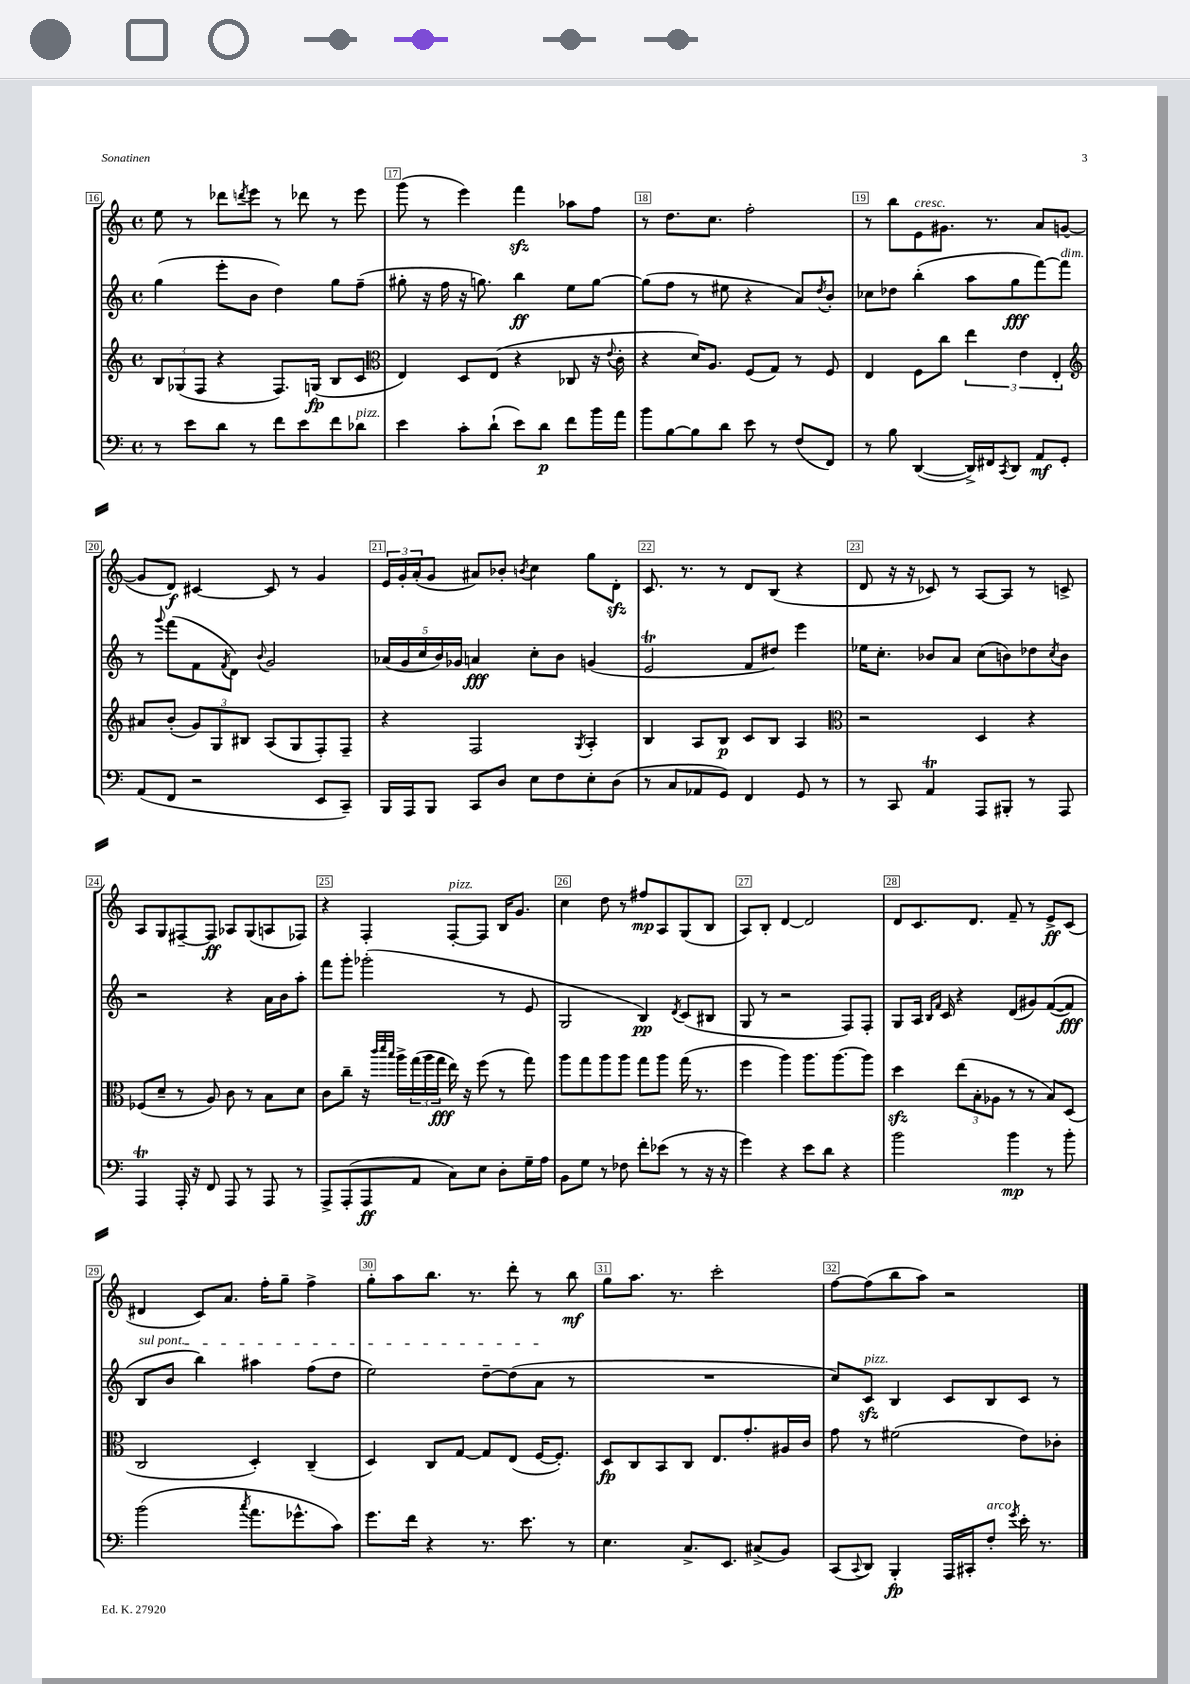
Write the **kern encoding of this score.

**kern	**dynam	**kern	**dynam	**kern	**dynam	**kern	**dynam
*part4	*part4	*part3	*part3	*part2	*part2	*part1	*part1
*staff4	*staff4	*staff3	*staff3	*staff2	*staff2	*staff1	*staff1
*clefF4	*	*clefG2	*	*clefG2	*	*clefG2	*
*k[]	*	*k[]	*	*k[]	*	*k[]	*
*M4/4	*	*M4/4	*	*M4/4	*	*M4/4	*
*met(c)	*	*met(c)	*	*met(c)	*	*met(c)	*
=16	=16	=16	=16	=16	=16	=16	=16
8r	.	12B/L	.	(4gg\	.	8ee\	.
.	.	(12G-X/	.	.	.	.	.
8e\L	.	.	.	.	.	8r	.
.	.	12F/J	.	.	.	.	.
8d\J	.	4r	.	8eee'\L	.	8ddd-X\L	.
.	.	.	.	.	.	8qdddn/	.
8r	.	.	.	8b\J	.	8eee\J	.
8f\L	.	8.F/L)	.	4dd\)	.	8r	.
8e\	.	.	.	.	.	8ddd-X\	.
.	.	(16Gn/Jk	fp	.	.	.	.
8f\	.	8B/L	.	8gg\L	.	8r	.
!LO:TX:a:i:t=pizz.	!	!	!	!	!	!	!
8d-X\J	.	8c/J	.	(8ff~\J	.	8eee\	.
=17	=17	=17	=17	=17	=17	=17	=17
*	*	*clefC3	*	*	*	*	*
4e\	.	4E/)	.	8gg#X'\	.	(8ggg\	.
.	.	.	.	16r	.	8r	.
.	.	.	.	16ff\	.	.	.
8c'\L	.	8D/L	.	16r	.	4eee\)	.
.	.	.	.	8.ggn\)	.	.	.
(8d`\J	.	(8E/J	.	.	.	.	.
8e\L)	.	4r	.	4bb\	ff	4fffzz\	.
8d\J	p	.	.	.	.	.	.
8f\L	.	8C-X/	.	8ee\L	.	8aa-X\L	.
16b\L	.	16r	.	[8gg\J	.	8ff\J	.
.	.	8qqe/	.	.	.	.	.
16a\JJ	.	16c'\	.	.	.	.	.
=18	=18	=18	=18	=18	=18	=18	=18
8b\L	.	4r	.	(8gg\L]	.	8r	.
[8B\	.	.	.	8ff\J	.	8.dd\L	.
8B\]	.	16d/KL)	.	8r	.	.	.
.	.	8.A/J	.	.	.	8.cc\J	.
8d\J	.	.	.	8ee#X\	.	.	.
8e\	.	(8F/L	.	4r	.	2ff'\	.
8r	.	8G/J)	.	.	.	.	.
(8F/L	.	8r	.	8a/L)	.	.	.
.	.	.	.	8qdd/	.	.	.
8FF/J)	.	8F/	.	8b'/J	.	.	.
=19	=19	=19	=19	=19	=19	=19	=19
8r	.	4E/	.	8cc-X\L	.	8r	.
8B\	.	.	.	8dd-X\J	.	8bb\L	.
!	!	!	!	!	!	!LO:TX:a:i:t=cresc.	!
([4DD/	.	8F\L	.	(4bb'\	.	8e\	.
.	.	8cc\J	.	.	.	8.g#X\J	.
16DD^/LL])	.	6ee\	.	8aa\L	.	.	.
16FF#X/J	.	.	.	.	.	8.r	.
8qCC/	.	.	.	.	.	.	.
8DD/J	.	.	.	8gg\	fff	.	.
.	.	6e\	.	.	.	.	.
8AA/L	mf	.	.	[8fff\)	.	8a/L	.
.	.	6E'/	.	.	.	.	.
!	!	!	!	!LO:TX:a:i:t=dim.	!	!	!
8GG'/J	.	.	.	8fff\J]	.	([8gn/J	.
!!LO:LB:g=z
=20	=20	=20	=20	=20	=20	=20	=20
*	*	*clefG2	*	*	*	*	*
(8AA/L	.	8a#X/L	.	8r	.	8g/L]	.
.	.	.	.	8qqggg/	.	.	.
8FF/J	.	(8b'/J	.	(8fff\L	.	8d/J)	f
2r	.	12g/L)	.	8f\	.	[4c#X/	.
.	.	12G/	.	.	.	.	.
.	.	.	.	8qf/	.	.	.
.	.	.	.	8d\J)	.	.	.
.	.	12B#X/J	.	.	.	.	.
.	.	.	.	8qqb/	.	.	.
.	.	(8A/L	.	2g/	.	8c#/]	.
.	.	8G/	.	.	.	8r	.
8EE/L	.	8F'/)	.	.	.	4g/	.
8CC~/J)	.	8F~/J	.	.	.	.	.
=21	=21	=21	=21	=21	=21	=21	=21
16BBB/LL	.	4r	.	(20a-X/LL	.	24e/LL	.
.	.	.	.	.	.	24g'/	.
.	.	.	.	20g/	.	.	.
16AAA/J	.	.	.	.	.	.	.
.	.	.	.	.	.	(24a'/J	.
.	.	.	.	20cc/	.	.	.
8BBB/J	.	.	.	.	.	8g/J	.
.	.	.	.	20b/)	.	.	.
.	.	.	.	20g-X/JJ	.	.	.
8CC/L	.	2F/	.	4an/	fff	8a#X/L)	.
8D/J	.	.	.	.	.	8b-X'/J	.
.	.	.	.	.	.	8qbn/	.
8E\L	.	.	.	8cc'\L	.	4cc\	.
8F\	.	.	.	8b\J	.	.	.
.	.	8qG/	.	.	.	.	.
8E'\	.	4A'/	.	(4gn/	.	8gg\L	.
(8D\J	.	.	.	.	.	8dzz'\J	.
=22	=22	=22	=22	=22	=22	=22	=22
8r	.	4B/	.	2et/	.	8.c/	.
8C/L	.	.	.	.	.	.	.
.	.	.	.	.	.	8.r	.
8AA-X/	.	8A/L	.	.	.	.	.
8GG/J)	.	8B/J	p	.	.	8r	.
4FF/	.	8c/L	.	8f/L	.	8d/L	.
.	.	8B/J	.	8dd#X/J)	.	(8B/J	.
8GG/	.	4A/	.	4eee\	.	4r	.
8r	.	.	.	.	.	.	.
=23	=23	=23	=23	=23	=23	=23	=23
*	*	*clefC3	*	*	*	*	*
8r	.	2r	.	16ee-X\KL	.	8d/	.
.	.	.	.	8.cc'\J	.	.	.
8CC/	.	.	.	.	.	16r	.
.	.	.	.	.	.	16r	.
4AAT/	.	.	.	8b-X/L	.	8c-X/)	.
.	.	.	.	8a/J	.	8r	.
8AAA/L	.	4D/	.	(8cc\L	.	[8A/L	.
8BBB#X'/J	.	.	.	8bn\)	.	8A/J]	.
8r	.	4r	.	8dd-X\	.	8r	.
.	.	.	.	8qcc/	.	.	.
8AAA/	.	.	.	8b\J	.	8cn^/	.
!!LO:LB:g=z
=24	=24	=24	=24	=24	=24	=24	=24
4AAAT/	.	(8F-X/L	.	2r	.	8A/L	.
.	.	8d~/J	.	.	.	8G/	.
16AAA'/	.	8r	.	.	.	[8F#X~/	.
16r	.	.	.	.	.	.	.
8FF/	.	8A/)	.	.	.	8F#/J]	ff
8AAA/	.	8c\	.	4r	.	8A-X/L	.
8r	.	8r	.	.	.	(8G/	.
8AAA/	.	8B\L	.	16a\LL	.	8An/	.
.	.	.	.	16b\J	.	.	.
8r	.	8d\J	.	8aa'\J	.	8F-X/J)	.
=25	=25	=25	=25	=25	=25	=25	=25
8AAA^/L	.	8c\L	.	8fff\L	.	4r	.
(8AAA'/	.	8cc~\J	.	8ggg'\J	.	.	.
8AAA/	ff	16r	.	(2ggg-X'\	.	4F'/	.
.	.	32qqccc/LLL	.	.	.	.	.
.	.	32qqddd/	.	.	.	.	.
.	.	32qqbb/JJJ	.	.	.	.	.
.	.	16aa^\LL	.	.	.	.	.
8AA/J	.	(24gg\	.	.	.	.	.
.	.	24aa\	.	.	.	.	.
.	.	24gg\JJ	fff	.	.	.	.
!	!	!	!	!	!	!LO:TX:a:i:t=pizz.	!
8C\L)	.	16ee\)	.	.	.	[8F'/L	.
.	.	16r	.	.	.	.	.
8E\J	.	(8ff\	.	.	.	8F/J]	.
8D'\L	.	8r	.	8r	.	16B/KL	.
.	.	.	.	.	.	8.g/J	.
16G~\L	.	8gg\)	.	8e/	.	.	.
16A\JJ	.	.	.	.	.	.	.
=26	=26	=26	=26	=26	=26	=26	=26
8BB\L	.	8aa\L	.	2G/	.	4cc\	.
8G\J	.	8gg\	.	.	.	.	.
8r	.	8aa\	.	.	.	8dd\	.
8F-X\	.	8aa\J	.	.	.	8r	.
8f'\L	.	8gg\L	.	4B/)	pp	8ff#X/L	mp
(8e-X\J	.	8aa\J	.	.	.	8A/	.
.	.	.	.	8qd/	.	.	.
8r	.	(16gg\	.	(8c/L	.	(8G/	.
.	.	8.r	.	.	.	.	.
16r	.	.	.	8B#X/J	.	8B/J	.
16r	.	.	.	.	.	.	.
=27	=27	=27	=27	=27	=27	=27	=27
4g\)	.	4ff\	.	8G/	.	8A/L)	.
.	.	.	.	8r	.	8B'/J	.
4r	.	4aa\)	.	2r	.	[4d/	.
8e\L	.	8.aa\L	.	.	.	2d/]	.
8d\J	.	.	.	.	.	.	.
.	.	[8.aa\	.	.	.	.	.
4r	.	.	.	8F/L)	.	.	.
.	.	8aa\J]	.	8F'/J	.	.	.
=28	=28	=28	=28	=28	=28	=28	=28
2b\	.	4ddzz\	.	8G/L	.	8d/L	.
.	.	.	.	16A/Jk	.	8.c/	.
.	.	.	.	16qqB/LL	.	.	.
.	.	.	.	16qqf/JJ	.	.	.
.	.	.	.	16c/	.	.	.
.	.	(12ee\L	.	4r	.	.	.
.	.	.	.	.	.	8.d/J	.
.	.	12B'\	.	.	.	.	.
.	.	12A-X\J	.	.	.	.	.
4b\	mp	8r	.	(8d/L	.	8f~/	.
.	.	8r	.	8g#X/)	.	8r	.
8r	.	8B/L)	.	(([8f/	.	8e^/L	ff
8b'\	.	(8D/J	.	8f/J])	fff	(8c/J	.
!!LO:LB:g=z
=29	=29	=29	=29	=29	=29	=29	=29
!	!	!	!	!LO:TX:a:i:t=sul pont.	!	!	!
(2b\	.	2C/	.	8B/L	.	4d#X/	.
.	.	.	.	8b/J	.	.	.
.	.	.	.	4bb\)	.	8c/L)	.
.	.	.	.	.	.	8.a/J	.
8qcc/	.	.	.	.	.	.	.
8.a\L	.	4D'/)	.	4aa#X\	.	.	.
.	.	.	.	.	.	16ff'\KL	.
.	.	.	.	.	.	8gg~\J	.
8.g-X^^\	.	.	.	.	.	.	.
.	.	(4C~/	.	(8ff\L	.	4ff^\	.
8c\J)	.	.	.	8dd\J	.	.	.
=30	=30	=30	=30	=30	=30	=30	=30
8.g\L	.	4D/)	.	2ee\)	.	8gg'\L	.
.	.	.	.	.	.	8aa\	.
16f\Jk	.	.	.	.	.	.	.
4r	.	8C/L	.	.	.	8.bb\J	.
.	.	[8G/J	.	.	.	.	.
.	.	.	.	.	.	8.r	.
8.r	.	8G/L]	.	[8dd~\L	.	.	.
.	.	(8E/J	.	(8dd\]	.	8ddd'\	.
8.e\	.	.	.	.	.	.	.
.	.	[16F/KL	.	8a\J	.	8r	.
.	.	8.F'/J])	.	.	.	.	.
8r	.	.	.	8r	.	8bb\	mf
=31	=31	=31	=31	=31	=31	=31	=31
4.E\	.	8D/L	fp	1r	.	8gg\L	.
.	.	8C/	.	.	.	8.aa\J	.
.	.	8BB/	.	.	.	.	.
.	.	.	.	.	.	8.r	.
8.C^/L	.	8C/J	.	.	.	.	.
.	.	8.E/L	.	.	.	2ccc'\	.
8.EE/J	.	.	.	.	.	.	.
.	.	8.g'/	.	.	.	.	.
(8C#X^/L	.	.	.	.	.	.	.
8BB/J)	.	16A#X/L	.	.	.	.	.
.	.	16c/JJ	.	.	.	.	.
=32	=32	=32	=32	=32	=32	=32	=32
(8CC/L	.	8g\	.	8cc/L)	.	[8ff\L	.
8qqCC/	.	.	.	.	.	.	.
!	!	!	!	!LO:TX:a:i:t=pizz.	!	!	!
8DD/J)	.	8r	.	8czz/J	.	(8ff\]	.
4BBB'/	fp	(2f#X\	.	4B/	.	8bb\	.
.	.	.	.	.	.	8aa\J)	.
16AAA/LL	.	.	.	8c/L	.	2r	.
16CC#X'/J	.	.	.	.	.	.	.
!LO:TX:a:i:t=arco	!	!	!	!	!	!	!
8F'/J	.	.	.	8B/	.	.	.
8qg/	.	.	.	.	.	.	.
16e'\	.	8e\L)	.	8c/J	.	.	.
8.r	.	.	.	.	.	.	.
.	.	8c-X'\J	.	8r	.	.	.
==	==	==	==	==	==	==	==
*-	*-	*-	*-	*-	*-	*-	*-
